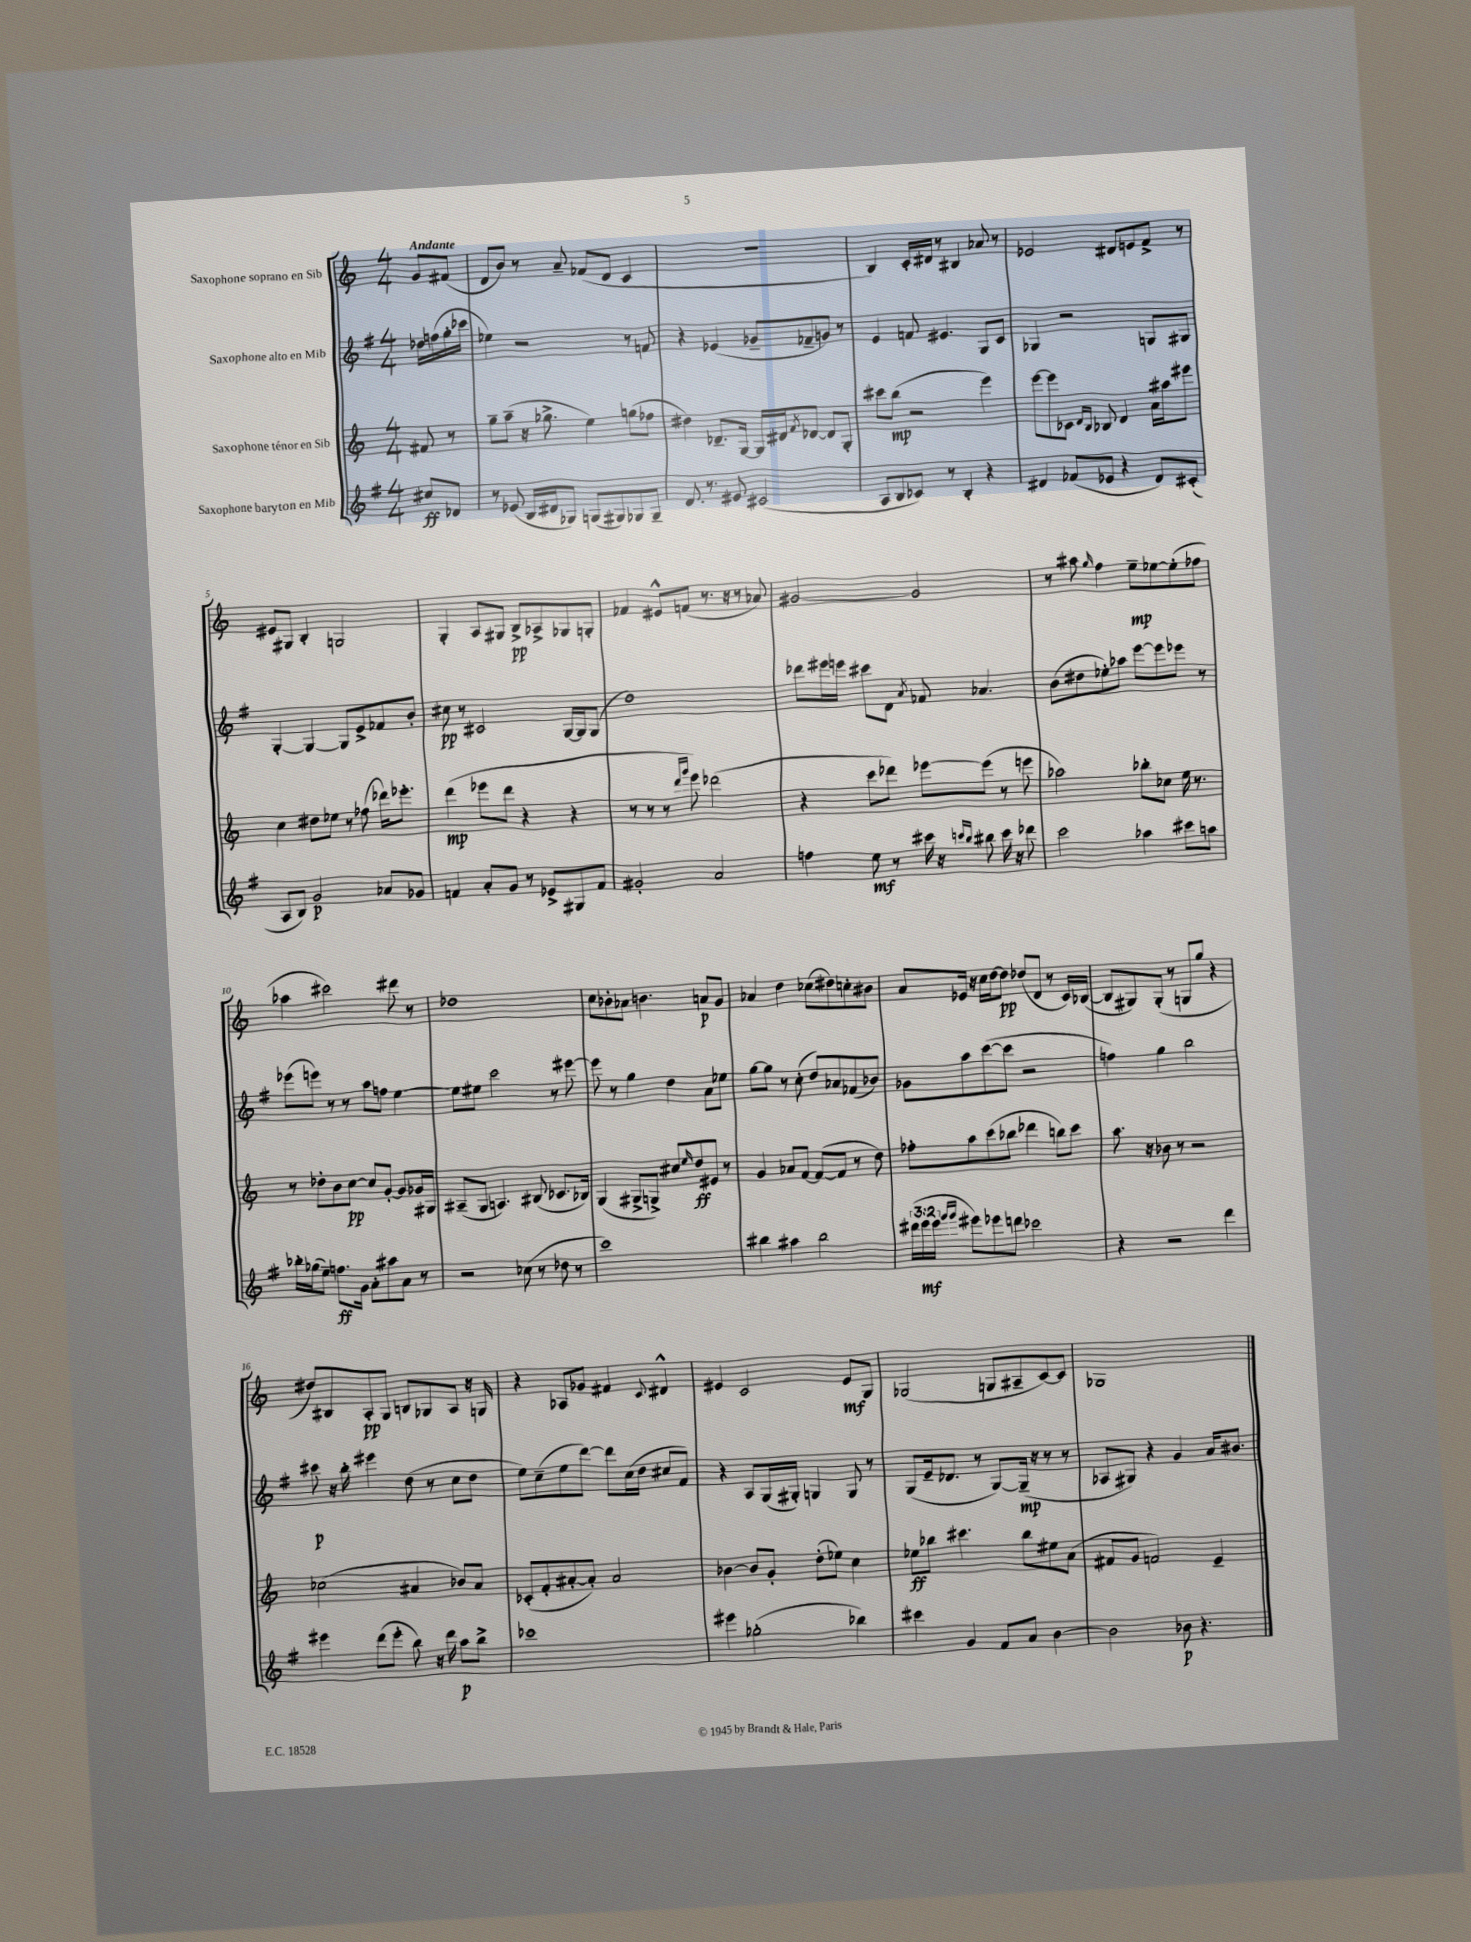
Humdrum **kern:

**kern	**dynam	**kern	**dynam	**kern	**dynam	**kern	**dynam
*part4	*part4	*part3	*part3	*part2	*part2	*part1	*part1
*staff4	*staff4	*staff3	*staff3	*staff2	*staff2	*staff1	*staff1
*I"Saxophone baryton en Mib	*	*I"Saxophone ténor en Sib	*	*I"Saxophone alto en Mib	*	*I"Saxophone soprano en Sib	*
*clefG2	*	*clefG2	*	*clefG2	*	*clefG2	*
*k[f#]	*	*k[]	*	*k[f#]	*	*k[]	*
*M4/4	*	*M4/4	*	*M4/4	*	*M4/4	*
=	=	=	=	=	=	=	=
!	!	!	!	!	!	!LO:TX:a:B:t=Andante	!
8cc#X/L	ff	8f#X/	.	16dd-X\LL	.	8g/L	.
.	.	.	.	(16ffn\	.	.	.
8d-X/J	.	8r	.	16gg'\	.	(8f#X/J	.
.	.	.	.	16ccc-X\JJ	.	.	.
=1	=1	=1	=1	=1	=1	=1	=1
8r	.	8gg~\L	.	4ee-X\)	.	8d/L	.
(8e-X/	.	(8aa~\J	.	.	.	8b/J)	.
16B/LL	.	16r	.	2r	.	8r	.
16d#X/J	.	8.gg-X^\	.	.	.	.	.
8G-X/J)	.	.	.	.	.	8a~/	.
(8Gn/L	.	4ee\)	.	.	.	(8f-X/L	.
8G#X/)	.	.	.	.	.	8d/J	.
8G-X/	.	(8ggn\L	.	8r	.	4c/	.
8G-~/J	.	8ff-X\J	.	8fn/	.	.	.
=2	=2	=2	=2	=2	=2	=2	=2
8.d/	.	4dd#X\)	.	4r	.	1r	.
8.r	.	.	.	.	.	.	.
.	.	8.d-X~/L	.	(4e-X/	.	.	.
8e#X/	.	.	.	.	.	.	.
.	.	[16G/Jk	.	.	.	.	.
(2c#X/	.	16G/LL]	.	8g-X~/L	.	.	.
.	.	16d#X/J	.	.	.	.	.
.	.	8qf/	.	.	.	.	.
.	.	[8d-X/J	.	8f-X~/	.	.	.
.	.	8d-/L]	.	8gn/J)	.	.	.
.	.	8G'/J	.	8r	.	.	.
=3	=3	=3	=3	=3	=3	=3	=3
8A/L	.	8ccc#X\L	.	4e/	.	4B/)	.
8B/	.	(8bb\J	mp	.	.	.	.
8c-X/J)	.	2r	.	8fn/	.	16c'/LL	.
.	.	.	.	.	.	16d#X/JJ	.
8r	.	.	.	4.e#X/	.	8r	.
4B'/	.	.	.	.	.	4B#X/	.
4r	.	4eee\)	.	8G/L	.	8a-X/	.
.	.	.	.	8c/J	.	8r	.
=4	=4	=4	=4	=4	=4	=4	=4
4d#X/	.	[8eee\L	.	4G-X/	.	2e-X/	.
.	.	8eee\]	.	.	.	.	.
(8f-X/L	.	8c-X\J	.	2r	.	.	.
.	.	16qqd/LL	.	.	.	.	.
.	.	16qqB/JJ	.	.	.	.	.
8e-X/J	.	8B-X/	.	.	.	.	.
4r	.	4d/	.	.	.	8d#X/L	.
.	.	.	.	.	.	8en/	.
8d#/L)	.	16a\LL	.	8Gn/L	.	8f^/J	.
.	.	16aa#X\J	.	.	.	.	.
(8c#X'/J	.	8eee#X\J	.	8G#X/J	.	8r	.
!!LO:LB:g=z
=5	=5	=5	=5	=5	=5	=5	=5
8A/L	.	4cc\	.	[4G'/	.	8e#X/L	.
8B/J)	.	.	.	.	.	8G#X/J	.
2g/	p	8dd#X\L	.	4G/_	.	4B'/	.
.	.	8ee-X\J	.	.	.	.	.
.	.	8r	.	8G/L]	.	2Gn/	.
.	.	(8ff-X\	.	8e^/	.	.	.
8a-X/L	.	16ddd-X\KL)	.	8f-X/	.	.	.
.	.	8.eee-X'\J	.	.	.	.	.
8g-X/J	.	.	.	8b'/J	.	.	.
=6	=6	=6	=6	=6	=6	=6	=6
4fn/	.	(4ddd\	mp	8cc#X\	pp	4G'/	.
.	.	.	.	8r	.	.	.
8a'/L	.	8eee-X\L	.	2c#X/	.	8A/L	.
8g/J	.	8ddd\J	.	.	.	8G#X/J	.
8r	.	4r	.	.	.	8B^/L	pp
8e-X^/L	.	.	.	.	.	8A-X^/	.
8G#X/	.	4r	.	[16G/LL	.	8G-X/	.
.	.	.	.	16G/J]	.	.	.
8f/J	.	.	.	(8G/J	.	8Gn'/J	.
=7	=7	=7	=7	=7	=7	=7	=7
2g#X'/	.	8r	.	1dd)	.	4f-X/	.
.	.	8r	.	.	.	.	.
.	.	8r	.	.	.	8e#X^^/L	.
.	.	16qqddd/LL	.	.	.	.	.
.	.	16qqggg/JJ	.	.	.	.	.
.	.	8eee\)	.	.	.	(8fn/J	.
2a/	.	(2ddd-X\	.	.	.	8.r	.
.	.	.	.	.	.	16r	.
.	.	.	.	.	.	8r	.
.	.	.	.	.	.	8a-X/)	.
=8	=8	=8	=8	=8	=8	=8	=8
4ffn\	.	4r	.	8ddd-X\L	.	[2g#X/	.
.	.	.	.	16eee#X\L	.	.	.
.	.	.	.	16eeen\JJ	.	.	.
8ee\	mf	8ccc\L	.	8ccc#X\L	.	.	.
8r	.	8ddd-X\J)	.	8d\J	.	.	.
.	.	.	.	8qa/	.	.	.
16ccc#X\	.	[8eee-X\L	.	8f-X/	.	2g#/]	.
16r	.	.	.	.	.	.	.
16qqcccn/LL	.	.	.	.	.	.	.
16qqbb/JJ	.	.	.	.	.	.	.
8bb#X\	.	(8eee-\J]	.	4.a-X/	.	.	.
16ccc\	.	8r	.	.	.	.	.
16r	.	.	.	.	.	.	.
8ddd-X\	.	8eeen\	.	.	.	.	.
=9	=9	=9	=9	=9	=9	=9	=9
2ccc\	.	2aa-X\)	.	(8b\L	.	8r	.
.	.	.	.	8dd#X\	.	8aa#X\	.
.	.	.	.	.	.	16qqgg/	.
.	.	.	.	8ee-X'\)	.	4ff\	.
.	.	.	.	8aa-X\J	.	.	.
4aa-X\	.	8bb-X'\L	.	[8eee\L	.	8ee~\L	mp
.	.	8cc-X\J	.	8eee\]	.	[8ee-X\	.
8ccc#X\L	.	16ee\	.	8eee-X\J	.	(8ee-'\]	.
.	.	8.r	.	.	.	.	.
8aan\J	.	.	.	8r	.	8ff-X\J	.
!!LO:LB:g=z
=10	=10	=10	=10	=10	=10	=10	=10
16bb-X'\LL	.	8r	.	(8eee-X\L	.	4aa-X\	.
(16gg-X\J	.	.	.	.	.	.	.
8ee~\J)	.	8dd-X'\L	.	8eeen\J)	.	.	.
8.ffn\L	ff	8b\	.	8r	.	2ccc#X\)	.
.	.	[8cc\J	pp	8r	.	.	.
16g\Jk	.	.	.	.	.	.	.
8a'\L	.	8cc/L]	.	8aa\L	.	.	.
8aa#X\	.	[8g'/J	.	8ffn\J	.	.	.
8a\J	.	8g/L]	.	[4ee\	.	8ddd#X\	.
8r	.	16g-X/L	.	.	.	8r	.
.	.	16G#X/JJ	.	.	.	.	.
=11	=11	=11	=11	=11	=11	=11	=11
2r	.	(8A#X~/L	.	8ee\L]	.	1dd-X	.
.	.	8G/J	.	8ee#X\J	.	.	.
.	.	4.An/)	.	2ccc\	.	.	.
(8cc-X\	.	.	.	.	.	.	.
8r	.	(8B#X/	.	.	.	.	.
8dd-X\	.	8.c-X/L	.	8r	.	.	.
8r	.	.	.	[8eee#X\	.	.	.
.	.	16B-X/Jk)	.	.	.	.	.
=12	=12	=12	=12	=12	=12	=12	=12
1ccc)	.	(4G/	.	8eee#\]	.	8cc\L	.
.	.	.	.	8r	.	8b-X'\	.
.	.	8G#X^/L	.	4gg\	.	8a-X\J	.
.	.	8Gn^/J)	.	.	.	4.bn\	.
.	.	8cc#X/L	.	4dd\	.	.	.
.	.	16qqee/	.	.	.	.	.
.	.	8dd/	ff	.	.	.	.
.	.	8e#X/J	.	8a\L	.	8an/L	p
.	.	8r	.	8ee-X\J	.	8g/J	.
=13	=13	=13	=13	=13	=13	=13	=13
4bb#X\	.	4g/	.	[8gg\L	.	4a-X/	.
.	.	.	.	8gg\J]	.	.	.
4aa#X\	.	8a-X/L	.	8r	.	4dd\	.
.	.	[8f/J	.	(8cc'\	.	.	.
2bb#\	.	(8f/L_	.	8dd/L)	.	(8cc-X\L	.
.	.	8f/J]	.	8a-X/	.	8dd#X\)	.
.	.	8r	.	(8f-X/	.	8ccn'\	.
.	.	8dd\)	.	8b-X/J)	.	8b#X\J	.
=14	=14	=14	=14	=14	=14	=14	=14
(24ddd#X\LL	.	8ff-X'\L	.	8g-X\L	.	8a/L	.
24eee\	mf	.	.	.	.	.	.
24eee\JJ	.	.	.	.	.	.	.
16qqggg/LL	.	.	.	.	.	.	.
16qqggg/JJ	.	.	.	.	.	.	.
8eee#X\L)	.	8aa\	.	8aa\	.	16e-X/Jk	.
.	.	.	.	.	.	16r	.
8eee-X\	.	(8ccc\	.	([8ccc\	.	16cc\LL	.
.	.	.	.	.	.	[16dd\J	.
8dddn\J	.	8bb-X\J	.	8ccc\J]	.	8dd\J]	pp
2ccc-X\	.	4ddd-X\	.	2r	.	(8dd-X/L	.
.	.	.	.	.	.	8d/J	.
.	.	8bbn\L)	.	.	.	8r	.
.	.	8ccc\J	.	.	.	16c/LL)	.
.	.	.	.	.	.	([16B-X/JJ	.
=15	=15	=15	=15	=15	=15	=15	=15
4r	.	8.aa\	.	4ffn\)	.	8B-/L]	.
.	.	.	.	.	.	8G#X/)	.
.	.	16r	.	.	.	.	.
2r	.	8b-X\	.	4gg\	.	(8G#'/J	.
.	.	8r	.	.	.	8r	.
.	.	2r	.	2bb\	.	8Gn/L	.
.	.	.	.	.	.	8gg/J	.
4ddd\	.	.	.	.	.	4r	.
!!LO:LB:g=z
=16	=16	=16	=16	=16	=16	=16	=16
4eee#X\	.	(2cc-X\	.	8ccc#X\	p	8dd#X/L)	.
.	.	.	.	16r	.	8B#X/	.
.	.	.	.	16bb'\	.	.	.
(8ddd\L	.	.	.	4eee#X\	.	8A'/	pp
8eee#'\J	.	.	.	.	.	8G/J	.
8bb\)	.	4a#X/	.	(8dd\	.	8Bn/L	.
16r	.	.	.	8r	.	8G-X/	.
16ddd\	.	.	.	.	.	.	.
8aa\L	p	8b-X/L)	.	8cc\L	.	8A/J	.
8bb^\J	.	8a#/J	.	8dd\J	.	16r	.
.	.	.	.	.	.	16Gn/	.
=17	=17	=17	=17	=17	=17	=17	=17
1ccc-X	.	(8c-X'/L	.	8ee\L)	.	4r	.
.	.	8f'/	.	(8cc~\	.	.	.
.	.	[8a#X'/	.	8ee\	.	8A-X/L	.
.	.	8a#'/J])	.	[8ddd\J)	.	8g-X/J	.
.	.	2a#/	.	8ddd\L]	.	4f#X/	.
.	.	.	.	(16cc\L	.	.	.
.	.	.	.	16dd\JJ	.	.	.
.	.	.	.	.	.	8qqc/	.
.	.	.	.	8cc#X/L	.	4d#X^^/	.
.	.	.	.	8f#/J)	.	.	.
=18	=18	=18	=18	=18	=18	=18	=18
4eee#X\	.	[4b-X\	.	4r	.	4e#X/	.
(2gg-X'\	.	8b-/L]	.	8A/L	.	2c/	.
.	.	8g'/J	.	(16G/L	.	.	.
.	.	.	.	16G#X'/JJ)	.	.	.
.	.	(8dd'\L	.	4Gn/	.	.	.
.	.	8ee-X\J)	.	.	.	.	.
4bb-X\)	.	4cc\	.	8G/	.	8e#/L	mf
.	.	.	.	8r	.	8G/J	.
=19	=19	=19	=19	=19	=19	=19	=19
4ccc#X\	.	8ee-X\L	ff	(8G/L	.	(2G-X/	.
.	.	8bb-X\J	.	16e~/k	.	.	.
.	.	.	.	8.d-X/J	.	.	.
4g/	.	4.ccc#X\	.	.	.	.	.
.	.	.	.	8r	.	.	.
8f#/L	.	.	.	[8G/L)	.	8Gn/L	.
8a/J	.	8bb-\L	.	(16G~/Jk]	mp	8A#X~/	.
.	.	.	.	16r	.	.	.
[4b\	.	8ee#X\	.	8r	.	[8c/)	.
.	.	(8a\J	.	8r	.	8c/J]	.
=20	=20	=20	=20	=20	=20	=20	=20
2b\]	.	8f#X/L	.	8A-X/L	.	1G-X	.
.	.	8g/J	.	8G#X/J)	.	.	.
.	.	2fn/)	.	4r	.	.	.
8b-X\	p	.	.	4g/	.	.	.
4.r	.	.	.	.	.	.	.
.	.	4e~/	.	16a/KL	.	.	.
.	.	.	.	8.b#X/J	.	.	.
==	==	==	==	==	==	==	==
*-	*-	*-	*-	*-	*-	*-	*-
